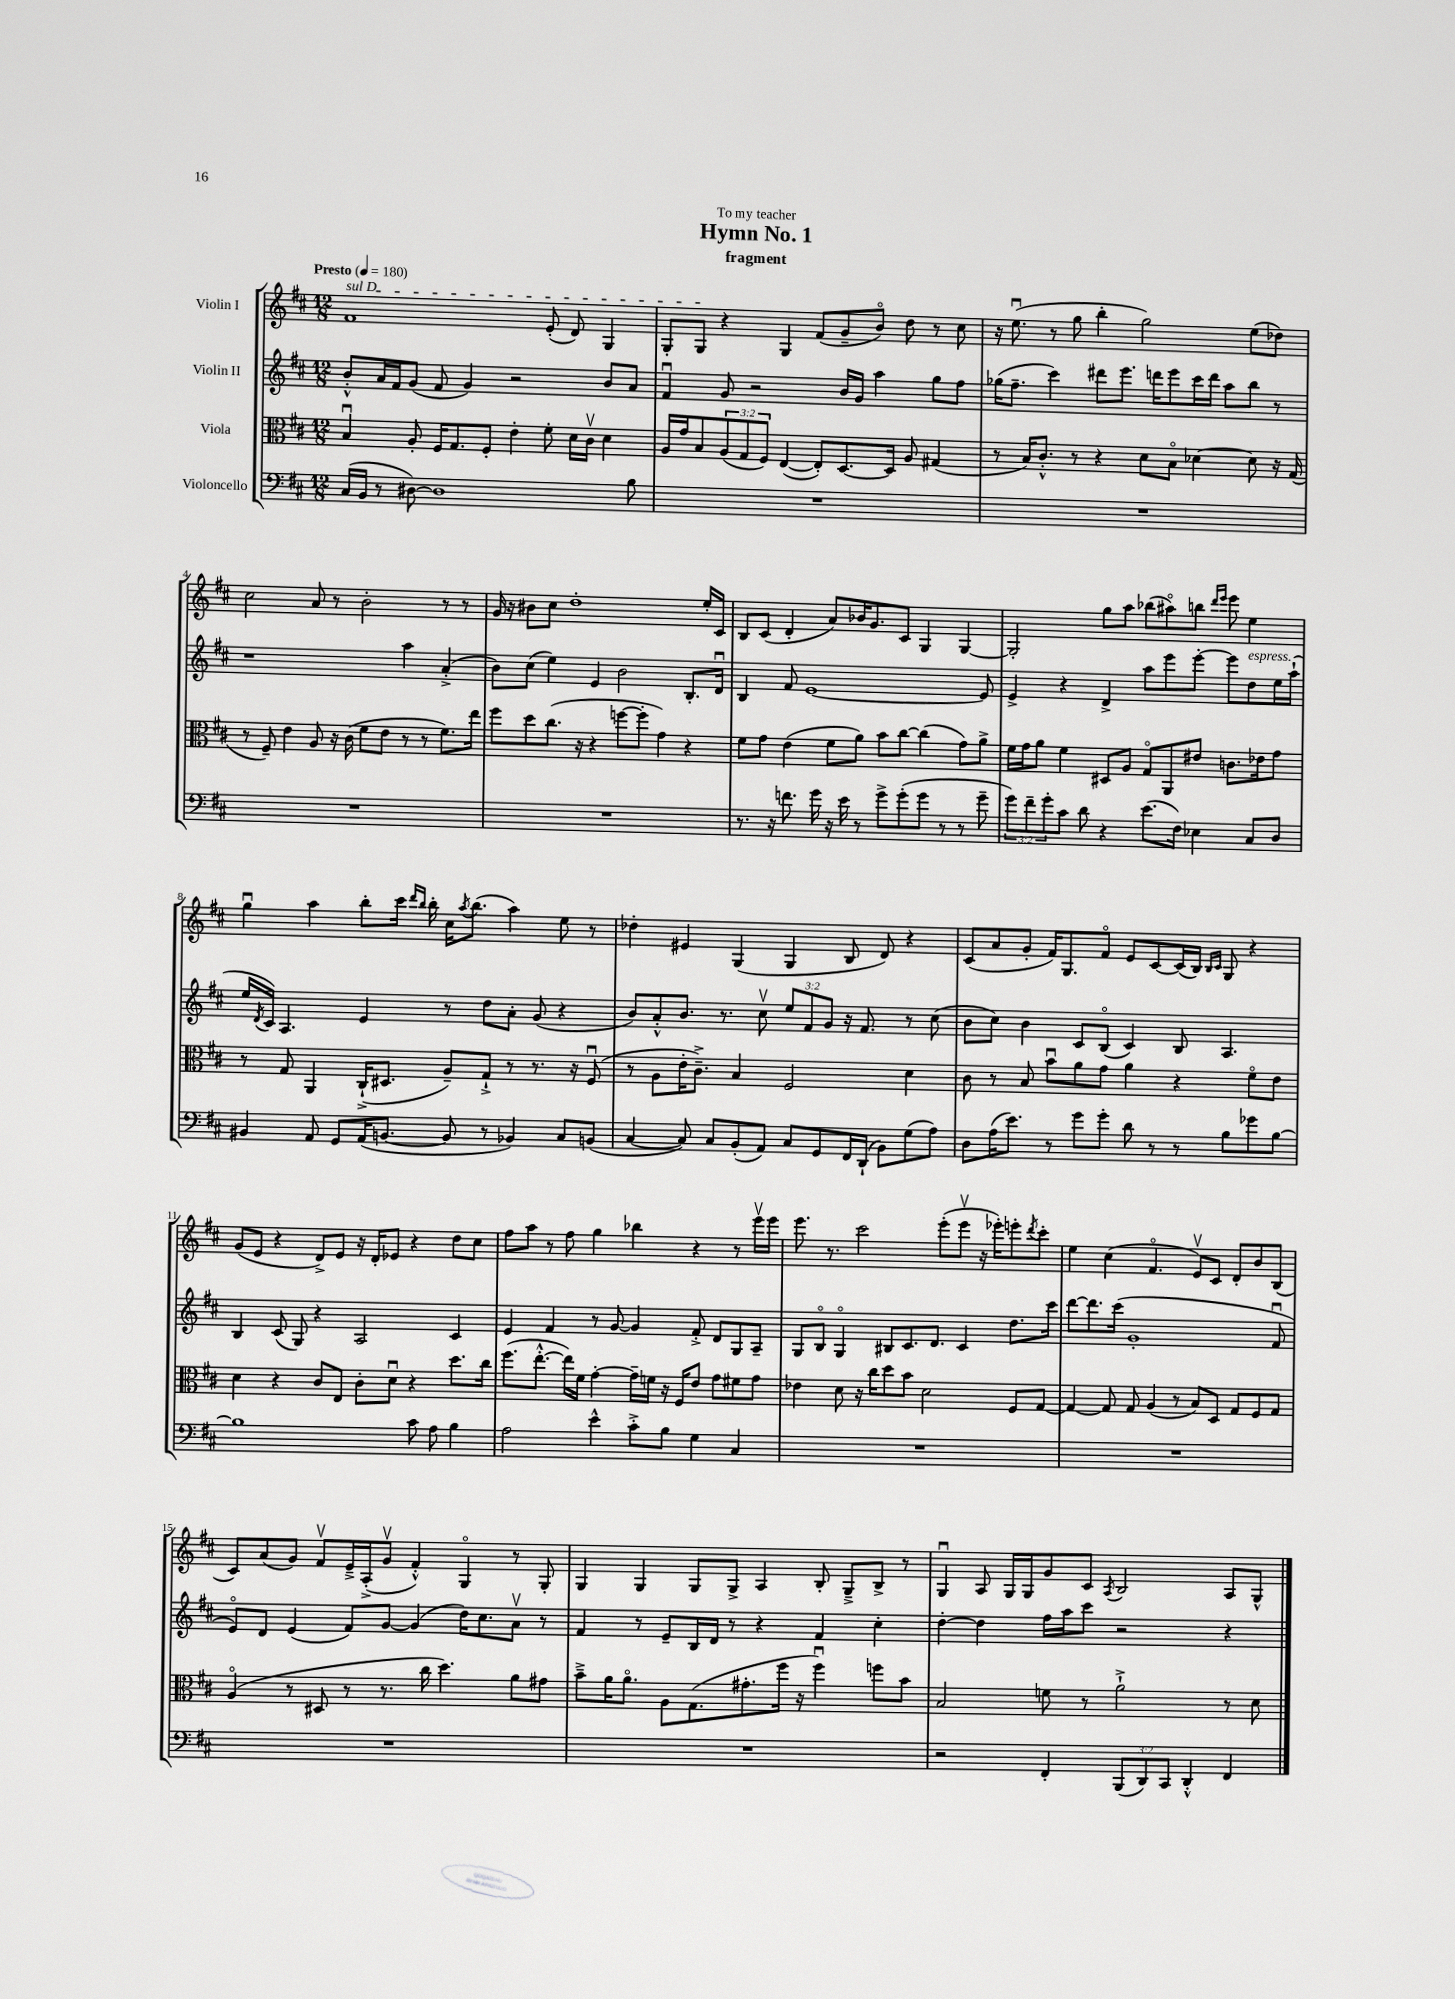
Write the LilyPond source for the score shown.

\header { title = "Hymn No. 1" subtitle = "fragment" dedication = "To my teacher" }
<<
\new StaffGroup <<
\new Staff = "s0" \with { instrumentName = "Violin I" } {
    \clef treble \key d \major \numericTimeSignature \time 12/8 \tempo "Presto" 4 = 180
    \once \override TextSpanner.bound-details.left.text = \markup { \italic "sul D" } fis'1\startTextSpan e'8-.( d'8) g4 |
    g8-. g8\stopTextSpan r4 g4 fis'8( g'8-- b'8\flageolet) d''8 r8 cis''8 |
    r16 e''8.\downbow( r8 g''8 b''4-. g''2) e''8( des''8) |
    cis''2 a'8 r8 b'2-. r8 r8 |
    g'16 r16 bis'8 cis''8 d''1-. e''16-. cis'16 |
    b8 cis'8( d'4-. a'8) bes'16 g'8. cis'8 g4 g4~ |
    g2-. g''8 a''8 bes''8( ais''8\flageolet) b''8 \grace { d'''16 e'''16 } e'''8 e''4 |
    g''4\downbow a''4 b''8-. cis'''16 \grace { d'''16 b''16 } b''16-. cis''16 \acciaccatura { a''8 } b''8.( a''4) e''8 r8 |
    des''4-. eis'4 g4( g4 b8 d'8) r4 |
    cis'8( a'8 g'8-. fis'16) g8. fis'8\flageolet e'8 cis'8~ cis'16( b16) \grace { b16 cis'16 } g8 r4 |
    g'8( e'8 r4 d'8->) e'8 r16 d'16-. ees'8 r4 d''8 cis''8 |
    fis''8 a''8 r8 fis''8 g''4 bes''4 r4 r8 e'''16\upbow e'''16 |
    e'''8. r8. cis'''2 e'''8-.( e'''8\upbow r16 ees'''16-.) e'''8-. \acciaccatura { d'''8 } cis'''8-. |
    e''4 cis''4( fis'4.\flageolet e'8\upbow) cis'8 d'8-. b'8 b8( |
    cis'8) a'8( g'8) fis'8\upbow e'16---> a16-.->( g'8\upbow fis'4-.-^) g4\flageolet r8 g8-. |
    g4 g4 g8 g8-> a4 b8-. g8---> b8-> r8 |
    g4\downbow a8 g16 g16 g'8 cis'8 \acciaccatura { a8 } b2 a8 g8-^ \bar "|." |
}
\new Staff = "s1" \with { instrumentName = "Violin II" } {
    \clef treble \key d \major \numericTimeSignature \time 12/8 \override Staff.TupletNumber.text = #tuplet-number::calc-fraction-text
    b'8-.-^ a'16 fis'16 g'8( fis'8 g'4) r2 b'8 a'8 |
    fis'4\downbow g'8 r2 b'16 g'16 a''4 g''8 fis''8 |
    ges''16( fis''8.-- cis'''4) dis'''8 e'''8. d'''16 e'''8 cis'''16 d'''16 a''8 b''8 r8 |
    r1 a''4 a'4-.->( |
    b'8) cis''8( e''4) e'4 b'2 b8.-. d'16\downbow |
    b4 fis'8 e'1~ e'8 |
    e'4-> r4 d'4-> a''8 e'''8 e'''8~-. e'''8 d''8^\markup { \italic "espress." } e''16 a''16-!( |
    e''16 \acciaccatura { d'8 } cis'16) a4. e'4 r8 d''8 a'8-. g'8( r4 |
    b'8) a'8-.-^ b'8. r8. cis''8\upbow \tuplet 3/2 { e''8 fis'8 g'8 } r16 fis'8. r8 cis''8( |
    b'8 cis''8) b'4 cis'8 b8\flageolet( cis'4) b8 a4. |
    b4 cis'8( g8) r4 a2 cis'4 |
    e'4 fis'4 r8 g'8~ g'4 fis'8-.-> d'8 g8 a8-- |
    g8 b8\flageolet g4\flageolet bis8 cis'8. d'8. cis'4 d''8. cis'''16 |
    d'''8~ d'''8. cis'''16( g'1-. fis'8\downbow |
    e'8\flageolet) d'8 e'4( fis'8) g'8~ g'4( d''16) cis''8. a'8\upbow r8 |
    fis'4 r8 e'8-- b16 d'16 r8 r4 fis'4 cis''4-. |
    d''4~-. d''4 fis''16 a''16 cis'''8 r2 r4 \bar "|." |
}
\new Staff = "s2" \with { instrumentName = "Viola" } {
    \clef alto \key d \major \numericTimeSignature \time 12/8 \override Staff.TupletNumber.text = #tuplet-number::calc-fraction-text
    b4\downbow a8-. fis16 g8. fis8-. e'4-. fis'8-. d'16 cis'16\upbow d'4 |
    a16 g'16 b8 \tuplet 3/2 { a8( g8 fis8) } e4~( e8-.) d8.~ d16 a8 gis4( |
    r8 b16) cis'8.-.-^ r8 r4 d'8 b8\flageolet des'4~ des'8 r16 g16( |
    r8 fis8--) e'4 a8 r16 cis'16( fis'8 e'8 r8 r8 fis'8.) e''16 |
    fis''8 d''8 cis''8.( r16 r4 f''8~ f''8-. g'4) r4 |
    fis'8 g'8 e'4( fis'8 a'8) b'8 cis''8~ cis''4( g'8) a'8-> |
    fis'16 g'16 a'8 fis'4 dis8 a8 g8\flageolet a,8 eis'8 c'8. ees'16 g'8 |
    r8 g8 a,4 cis16-!->( dis8. a8--) g8-!-> r8 r8. r16 fis8\downbow( |
    r8 a8 e'16-. cis'8.--->) b4 fis2 d'4 |
    cis'8 r8 b8 b'8\downbow a'8 g'8 a'4 r4 fis'8\flageolet e'8 |
    d'4 r4 cis'8 e8 cis'8-. d'8\downbow r4 d''8. cis''16 |
    fis''8.( e''8.~-.-^ e''16) fis'16 g'4~-. g'16-- f'16 r16 fis16 e'8 g'8 fis'8 g'8 |
    ees'4 d'8 r16 cis''16 d''8 b'8 d'2 fis8 g8~ |
    g4~ g8 g8 a4( r8 b8) d8 g8 fis8 g8 |
    a4\flageolet( r8 dis8 r8 r8. cis''16 d''4.) a'8 gis'8 |
    b'8---> a'16 a'8.\flageolet a8 g8.( gis'8.-. fis''16 r16 fis''4\downbow) f''8 b'8 |
    b2 f'8 r8 a'2-!-> r8 d'8 \bar "|." |
}
\new Staff = "s3" \with { instrumentName = "Violoncello" } {
    \clef bass \key d \major \numericTimeSignature \time 12/8 \override Staff.TupletNumber.text = #tuplet-number::calc-fraction-text
    cis16( b,16 r8 dis8~) dis1 b8 |
    R1. |
    R1. |
    R1. |
    R1. |
    r8. r16 f'8. g'16 r16 e'16 r8 g'8-> g'8-.( g'8 r8 r8 g'8-- |
    \tuplet 3/2 { g'8) fis'8-- g'8-. } cis'8 d'8 r4 e'8.( fis16) ees4 cis8 d8 |
    bis,4 a,8 g,8 a,16( b,8.~ b,8 r8 bes,4) cis8 b,8( |
    cis4~ cis8) cis8 b,8-.( a,8) cis8 g,8 fis,16 d,16-!( b,8) g8( a8) |
    d8 a16( e'8.) r8 g'8 g'8-. d'8 r8 r8 b8 ges'8 b8~ |
    b1 cis'8 a8 b4 |
    a2 e'4-^ cis'8-.-> b8 g4 cis4 |
    R1. |
    R1. |
    R1. |
    R1. |
    r2 fis,4-. \tuplet 3/2 { b,,8( d,8) cis,8 } d,4-.-^ fis,4 \bar "|." |
}
>>
>>
